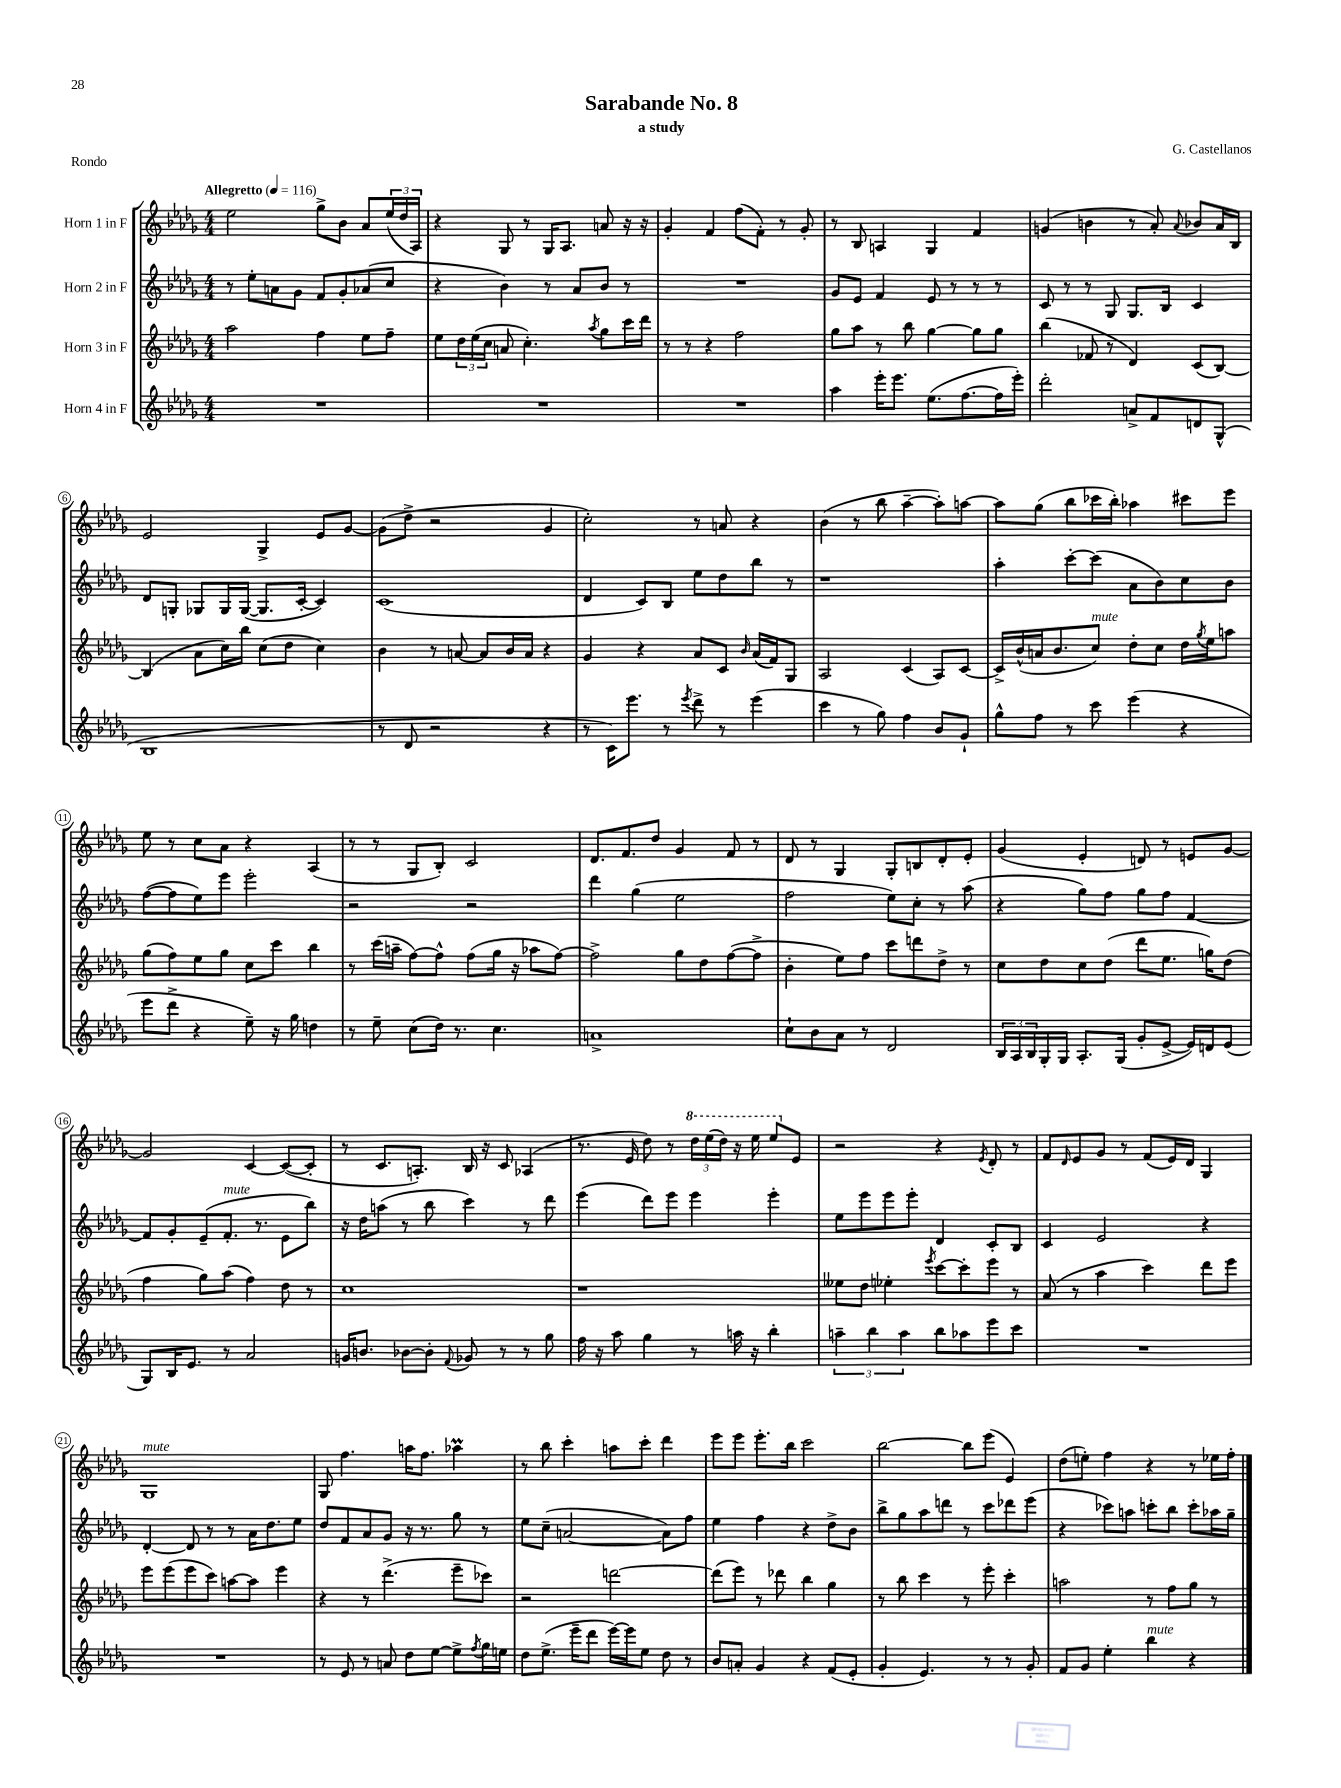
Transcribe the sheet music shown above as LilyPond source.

\header { title = "Sarabande No. 8" composer = "G. Castellanos" subtitle = "a study" piece = "Rondo" }
<<
\new StaffGroup <<
\new Staff = "s0" \with { instrumentName = "Horn 1 in F" } {
    \clef treble \key des \major \numericTimeSignature \time 4/4 \tempo "Allegretto" 4 = 116
    ees''2 ges''8-> bes'8 aes'8 \tuplet 3/2 { ees''16( des''16 aes16) } |
    r4 ges8 r8 ges16 aes8. a'8 r16 r16 |
    ges'4-. f'4 f''8( f'8-.) r8 ges'8-. |
    r8 bes8 a4 ges4 f'4 |
    g'4( b'4 r8 aes'8-.) \appoggiatura { aes'8 } bes'8 aes'16 bes16 |
    ees'2 ges4-> ees'8 ges'8~ |
    ges'8( des''8-> r2 ges'4 |
    c''2-.) r8 a'8 r4 |
    bes'4( r8 bes''8 aes''4~-- aes''8-.) a''8~ |
    a''8 ges''8( bes''8 ces'''16 bes''16-.) aes''4 cis'''8 ees'''8 |
    ees''8 r8 c''8 aes'8 r4 aes4( |
    r8 r8 ges8 bes8-.) c'2 |
    des'8. f'8. des''8 ges'4 f'8 r8 |
    des'8 r8 ges4 ges8-. b8 des'8-. ees'8-. |
    ges'4( ees'4-. d'8) r8 e'8 ges'8~ |
    ges'2 c'4~ c'8~( c'8-. |
    r8 c'8. a8.-.) bes16 r16 c'8 aes4( |
    r8. ees'16 des''8) r8 \tuplet 3/2 { \ottava #1 des'''16 ees'''16( des'''16) } r16 ees'''16 ees'''8 \ottava #0 ees'8 |
    r2 r4 \acciaccatura { ees'8 } des'8-. r8 |
    f'8 \grace { des'16 } ees'8 ges'8 r8 f'8( ees'16) des'16 ges4 |
    ges1^\markup { \italic "mute" } |
    ges8 f''4. a''16 f''8. aes''4\prall |
    r8 bes''8 c'''4-. a''8 c'''8-. des'''4 |
    ees'''8 ees'''8 ees'''8.-. bes''16 c'''2 |
    bes''2~ bes''8 ees'''8( ees'4) |
    des''8( e''8-.) f''4 r4 r8 ees''16 f''16-. \bar "|." |
}
\new Staff = "s1" \with { instrumentName = "Horn 2 in F" } {
    \clef treble \key des \major \numericTimeSignature \time 4/4
    r8 ees''8-. a'8 ges'8 f'8 ges'8-. aes'8( c''8 |
    r4 bes'4) r8 aes'8 bes'8 r8 |
    R1 |
    ges'8 ees'8 f'4 ees'8 r8 r8 r8 |
    c'8 r8 r8 ges8 ges8. bes16 c'4 |
    des'8 g8-. ges8 ges16 ges16~( ges8. c'16~-. c'4) |
    c'1( |
    des'4 c'8) bes8 ees''8 des''8 bes''8 r8 |
    r1 |
    aes''4-. c'''8~-. c'''8( aes'8 bes'8) c''8 bes'8 |
    f''8~( f''8 ees''8) ees'''8 ees'''2-. |
    r2 r2 |
    des'''4 ges''4( ees''2 |
    f''2 ees''8) c''8-. r8 aes''8( |
    r4 ges''8) f''8 ges''8 f''8 f'4~ |
    f'8 ges'8-. ees'8--( f'8.-.^\markup { \italic "mute" } r8. ees'8 bes''8) |
    r16 des''16 a''8( r8 bes''8 c'''4) r8 des'''8 |
    ees'''4( des'''8) ees'''8 ees'''4 ees'''4-. |
    ees''8 ees'''8 ees'''8 ees'''8-. des'4 c'8-. bes8 |
    c'4 ees'2 r4 |
    des'4~-. des'8 r8 r8 aes'16 des''8. ees''8 |
    des''8 f'8 aes'8 ges'8 r16 r8. ges''8 r8 |
    ees''8 c''8--( a'2~ a'8) f''8 |
    ees''4 f''4 r4 des''8-> bes'8 |
    bes''8-> ges''8 aes''8 d'''8 r8 c'''8 des'''8 ees'''8( |
    r4 ces'''8) a''8 c'''8-. bes''8 c'''8-. aes''16 ges''16-- \bar "|." |
}
\new Staff = "s2" \with { instrumentName = "Horn 3 in F" } {
    \clef treble \key des \major \numericTimeSignature \time 4/4
    aes''2 f''4 ees''8 f''8-- |
    ees''8 \tuplet 3/2 { des''16 ees''16( c''16 } a'8 c''4.-.) \acciaccatura { aes''8 } ges''8 c'''16 des'''16 |
    r8 r8 r4 f''2 |
    ges''8 aes''8 r8 bes''8 ges''4~ ges''8 ges''8 |
    bes''4( fes'8 r8 des'4) c'8( bes8~) |
    bes4( aes'8 c''16) bes''16 c''8( des''8 c''4) |
    bes'4 r8 a'8~ a'8 bes'16 a'16 r4 |
    ges'4 r4 aes'8 c'8 \grace { bes'16 } aes'16( f'16) ges8 |
    aes2 c'4( aes8) c'8~ |
    c'16-> bes'16-^( a'16 bes'8. c''8^\markup { \italic "mute" }) des''8-. c''8 des''16 \acciaccatura { ges''8 } ees''16 a''8 |
    ges''8( f''8) ees''8 ges''8 c''8 c'''8 bes''4 |
    r8 c'''16( a''16-- f''8~) f''8-^ f''8( ges''16 r16 aes''8 f''8~) |
    f''2-> ges''8 des''8 f''8~( f''8-> |
    bes'4-. ees''8) f''8 c'''8 d'''8 des''8-> r8 |
    c''8 des''8 c''8 des''8( des'''8 ees''8. g''16) des''8( |
    f''4 ges''8) aes''8( f''4) des''8 r8 |
    c''1 |
    r1 |
    eeses''8 des''8 ees''4-. \acciaccatura { ees'''8 } c'''8~ c'''8-. ees'''8 r8 |
    aes'8( r8 aes''4 c'''4) des'''8 ees'''8 |
    ees'''8 ees'''8( ees'''8 c'''8) a''8~ a''8 ees'''4 |
    r4 r8 des'''4.->( ees'''8-- ces'''8) |
    r2 d'''2~ |
    d'''8( ees'''8) r8 des'''8 bes''4 ges''4 |
    r8 bes''8 c'''4 r8 ees'''8-. c'''4-. |
    a''2 r8 f''8 ges''8 r8 \bar "|." |
}
\new Staff = "s3" \with { instrumentName = "Horn 4 in F" } {
    \clef treble \key des \major \numericTimeSignature \time 4/4
    R1 |
    R1 |
    R1 |
    aes''4 ees'''16-. ees'''8. ees''8.( f''8.~ f''16 ees'''16-.) |
    des'''2-. a'8-> f'8 d'8 ges8-^( |
    bes1 |
    r8 des'8 r2 r4 |
    r8 c'16) ees'''8. r8 \acciaccatura { ees'''8 } des'''8-> r8 ees'''4( |
    c'''4 r8 ges''8) f''4 bes'8 ges'8-! |
    ges''8-^ f''8 r8 c'''8 ees'''4( r4 |
    ees'''8 des'''8-> r4 ees''8--) r16 ges''16 d''4 |
    r8 ees''8-- c''8( des''16) r8. c''4. |
    a'1-> |
    c''8-! bes'8 aes'8 r8 des'2 |
    \tuplet 3/2 { bes16 aes16 bes16 } ges16-. ges16 aes8.-. ges16( ges'8-. ees'8~-> ees'16) d'16 ees'8( |
    ges8) bes16 ees'8. r8 aes'2 |
    g'16 b'8. bes'8~ bes'8-. \appoggiatura { f'8 } ges'8 r8 r8 ges''8 |
    f''16 r16 aes''8 ges''4 r8 a''16 r16 bes''4-. |
    \tuplet 3/2 { a''4-- bes''4 a''4 } bes''8 aes''8 ees'''8 c'''8 |
    R1 |
    R1 |
    r8 ees'8 r8 a'8 des''8 ees''8~ ees''8-> \acciaccatura { f''8 } ges''16 e''16 |
    des''8 ees''8.->( ees'''16-- des'''8 ees'''16~) ees'''16 ees''8 des''8 r8 |
    bes'8 a'8-. ges'4 r4 f'8( ees'8-. |
    ges'4-. ees'4.) r8 r8 ges'8-. |
    f'8 ges'8 ees''4-. bes''4^\markup { \italic "mute" } r4 \bar "|." |
}
>>
>>
\layout { \context { \Score \override BarNumber.stencil = #(make-stencil-circler 0.1 0.3 ly:text-interface::print) } }
